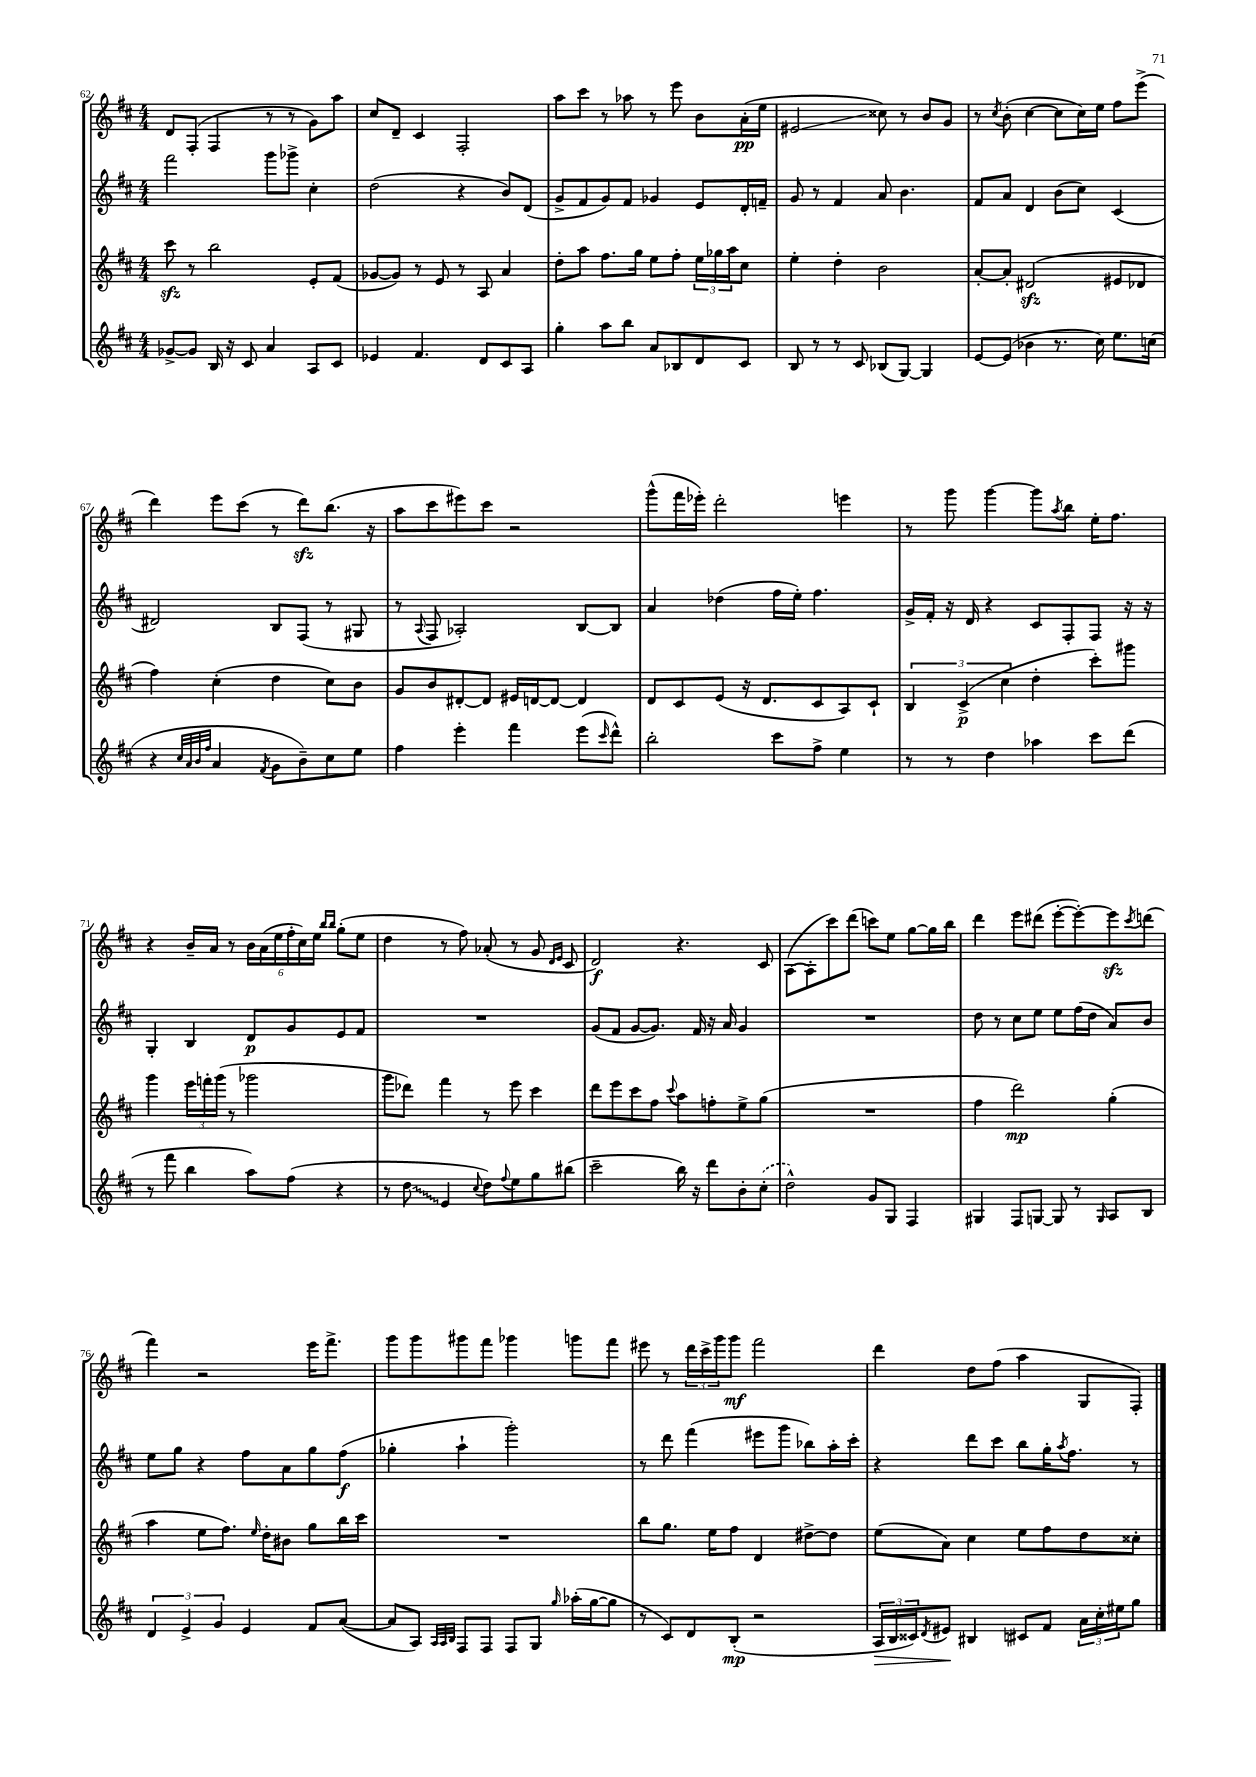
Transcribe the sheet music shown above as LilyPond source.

<<
\new StaffGroup <<
\new Staff = "s0" {
    \clef treble \key d \major \numericTimeSignature \time 4/4
    d'8 fis8-.( fis4 r8 r8 g'8) a''8 |
    cis''8 d'8-- cis'4 fis2-. |
    a''8 cis'''8 r8 aes''8 r8 e'''8 b'8 a'16-.\pp( e''16 |
    eis'2\glissando cisis''8) r8 b'8 g'8 |
    r8 \acciaccatura { cis''8 } b'8-.( cis''4~ cis''8 cis''16) e''16 fis''8 e'''8->( |
    d'''4) e'''8 cis'''8( r8 d'''8\sfz) b''8.( r16 |
    a''8 cis'''8 eis'''8) cis'''8 r2 |
    g'''8-^( fis'''16 ees'''16-.) d'''2-. e'''4 |
    r8 g'''8 g'''4~ g'''8 \acciaccatura { a''8 } b''8 e''16-. fis''8. |
    r4 b'16-- a'16 r8 \tuplet 6/4 { b'16 a'16( e''16 fis''16-. cis''16) e''16 } \grace { b''16 b''16 } g''8-.( e''8 |
    d''4 r8 fis''8) aes'8-.( r8 g'8 \grace { d'16 e'16 } cis'8 |
    d'2\f) r4. cis'8 |
    a8~( a8-. cis'''8) d'''8( c'''8) e''8 g''8~ g''16 b''16 |
    d'''4 e'''8 dis'''8( e'''8~-. e'''8~-.) e'''8\sfz \acciaccatura { cis'''8 } d'''8( |
    fis'''4) r2 e'''16 fis'''8.-> |
    g'''8 g'''8 gis'''8 fis'''8 ges'''4 g'''8 fis'''8 |
    eis'''8 r8 \tuplet 3/2 { d'''16 cis'''16-> g'''16 } g'''8\mf fis'''2 |
    d'''4 d''8 fis''8( a''4 g8 fis8-.) \bar "|." |
}
\new Staff = "s1" {
    \clef treble \key d \major \numericTimeSignature \time 4/4
    fis'''2 g'''8 ges'''8-> cis''4-. |
    d''2( r4 b'8) d'8( |
    g'8-> fis'8 g'8) fis'8 ges'4 e'8 d'16-. f'16-- |
    g'8 r8 fis'4 a'8 b'4. |
    fis'8 a'8 d'4 b'8( cis''8) cis'4( |
    dis'2) b8 fis8( r8 gis8 |
    r8 \appoggiatura { a8 } fis8 aes2-.) b8~ b8 |
    a'4 des''4( fis''16 e''16-.) fis''4. |
    g'16-> fis'16-. r16 d'16 r4 cis'8 fis8-. fis8 r16 r16 |
    g4-. b4 d'8\p g'8 e'8 fis'8 |
    R1 |
    g'8( fis'8 g'8~ g'8.) fis'16 r16 a'16 g'4 |
    R1 |
    d''8 r8 cis''8 e''8 e''8 fis''16( d''16 a'8) b'8 |
    e''8 g''8 r4 fis''8 a'8 g''8 fis''8\f( |
    ges''4-. a''4-! g'''2-.) |
    r8 d'''8 fis'''4( eis'''8 g'''8 bes''8) a''16-. cis'''16-. |
    r4 d'''8 cis'''8 b''8 g''16-. \acciaccatura { a''8 } fis''8. r8 \bar "|." |
}
\new Staff = "s2" {
    \clef treble \key d \major \numericTimeSignature \time 4/4
    cis'''8\sfz r8 b''2 e'8-. fis'8( |
    ges'8~ ges'8) r8 e'8 r8 a8 a'4 |
    d''8-. a''8 fis''8. g''16 e''8 fis''8-. \tuplet 3/2 { e''16 ges''16 a''16 } cis''8 |
    e''4-. d''4-. b'2 |
    a'8~-. a'8-. dis'2\sfz( eis'8 des'8 |
    fis''4) cis''4-.( d''4 cis''8) b'8 |
    g'8 b'8 dis'8~-. dis'8 eis'16 d'16~ d'8~ d'4 |
    d'8 cis'8 e'8( r16 d'8. cis'8 a8) cis'8-! |
    \tuplet 3/2 { b4 cis'4->\p( cis''4 } d''4-. cis'''8-.) gis'''8 |
    g'''4 \tuplet 3/2 { e'''16 f'''16-. g'''16( } r8 ges'''2 |
    g'''8 des'''8) fis'''4 r8 e'''8 cis'''4 |
    d'''8 e'''8 cis'''8 fis''8 \appoggiatura { cis'''8 } a''8 f''8-. e''8-> g''8( |
    R1 |
    fis''4 d'''2\mp) g''4-.( |
    a''4 e''8 fis''8.) \grace { e''16 } d''16-. bis'8 g''8 b''16 cis'''16 |
    R1 |
    b''8 g''8. e''16 fis''8 d'4 dis''8~-> dis''8 |
    e''8( a'8) cis''4 e''8 fis''8 d''8 cisis''8-. \bar "|." |
}
\new Staff = "s3" {
    \clef treble \key d \major \numericTimeSignature \time 4/4
    ges'8~-> ges'8 b16 r16 cis'8 a'4 a8 cis'8 |
    ees'4 fis'4. d'8 cis'8 a8 |
    g''4-. a''8 b''8 a'8 bes8 d'8 cis'8 |
    b8 r8 r8 cis'8 bes8( g8~) g4 |
    e'8~ e'8( bes'4 r8. cis''16) e''8. c''16( |
    r4 \grace { cis''32 a'32 b'32 fis''32 } a'4 \acciaccatura { fis'8 } g'8 b'8--) cis''8 e''8 |
    fis''4 e'''4-. fis'''4 e'''8( \grace { cis'''16 } d'''8-^) |
    b''2-. cis'''8 fis''8-> e''4 |
    r8 r8 d''4 aes''4 cis'''8 d'''8( |
    r8 fis'''8 b''4 a''8) fis''8( r4 |
    r8 \once \override Glissando.style = #'zigzag d''8\glissando e'4 \appoggiatura { cis''8 } d''8) \appoggiatura { fis''8 } e''8 g''8 bis''8( |
    cis'''2-- b''16) r16 d'''8 b'8-. \once \slurDashed cis''8-.( |
    d''2-^) g'8 g8 fis4 |
    gis4 fis8 g8~ g8 r8 \grace { g16 } a8 b8 |
    \tuplet 3/2 { d'4 e'4-> g'4 } e'4 fis'8 a'8~( |
    a'8 a8) \grace { a32 a32 b32 } fis8 fis8 fis8 g8 \grace { g''16 } aes''16-.( g''16~ g''8 |
    r8 cis'8) d'8 b8-.\mp( r2 |
    \tuplet 3/2 { a16\> b16 cisis'16) } \acciaccatura { d'8 } eis'8\! bis4 cis'8 fis'8 \tuplet 3/2 { a'16 cis''16-. eis''16 } g''8 \bar "|." |
}
>>
>>
\layout { \context { \Score currentBarNumber = #62 } }
